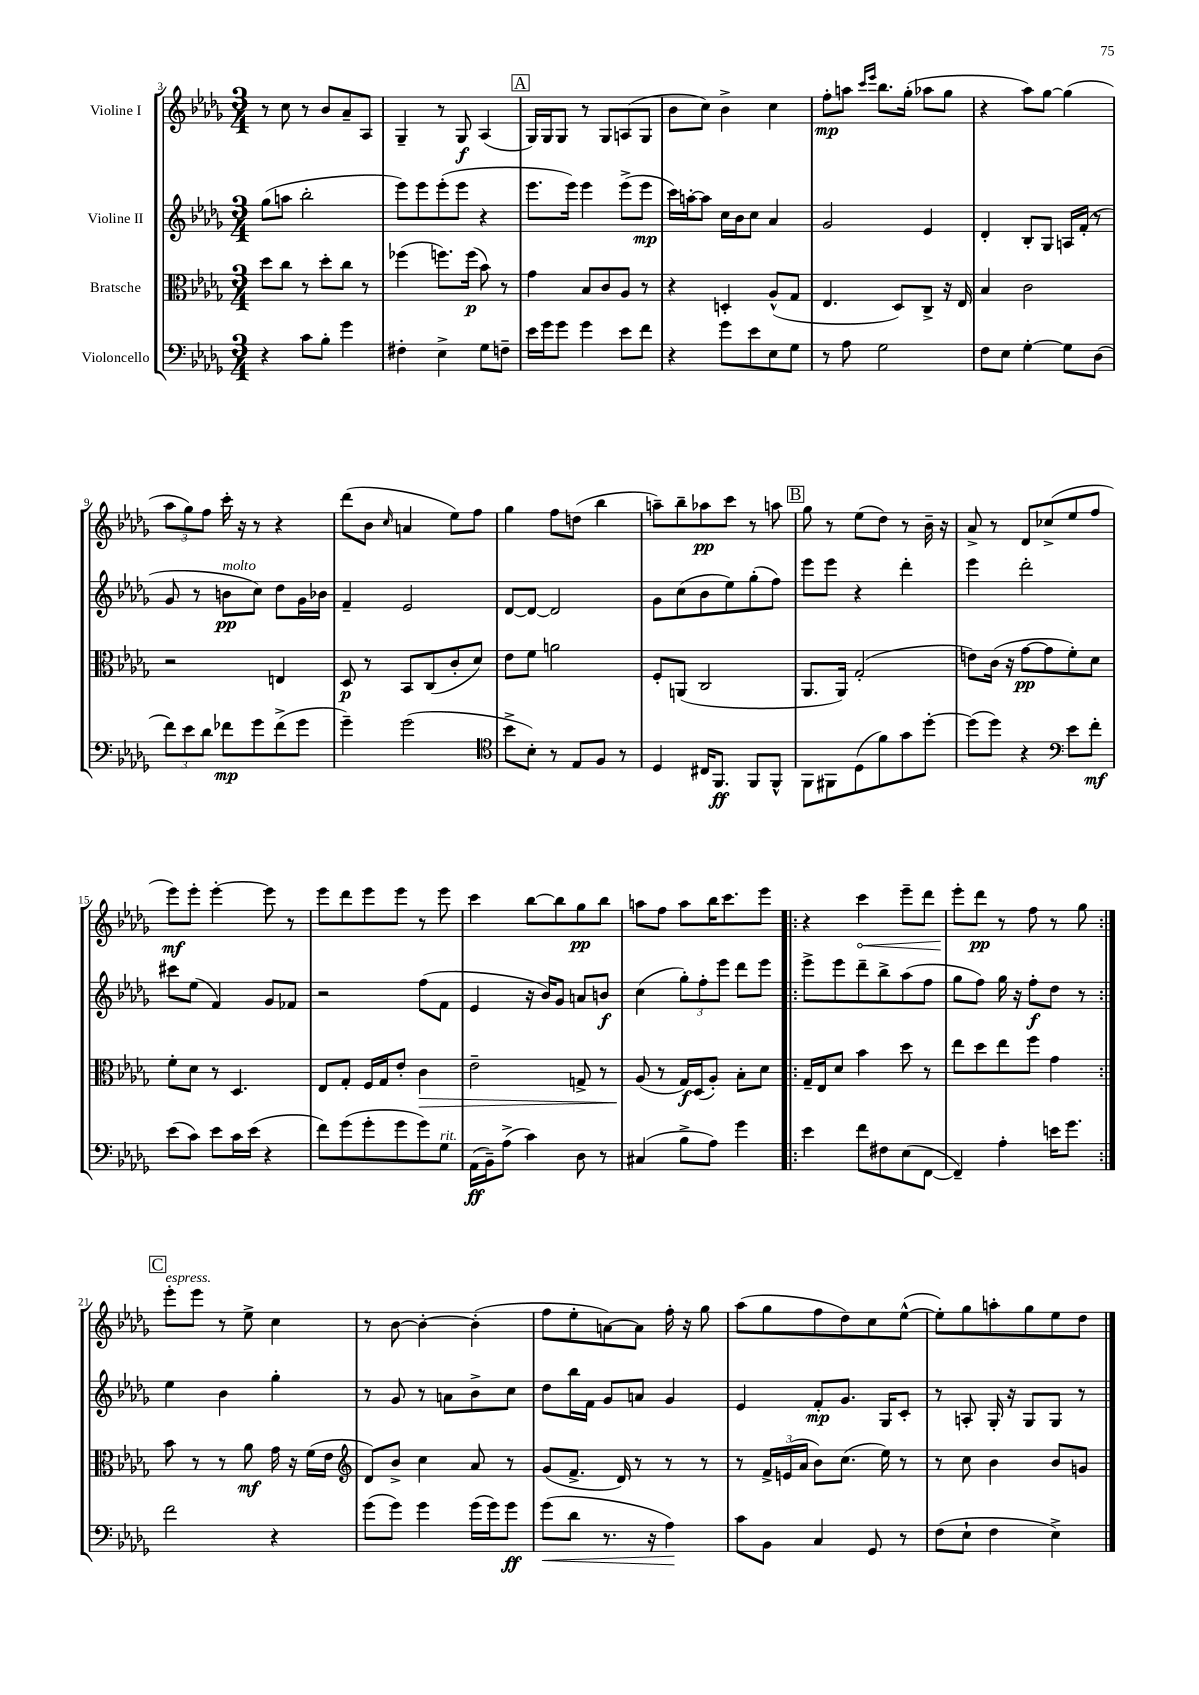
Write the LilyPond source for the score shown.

<<
\new StaffGroup <<
\new Staff = "s0" \with { instrumentName = "Violine I" } {
    \clef treble \key des \major \numericTimeSignature \time 3/4
    r8 c''8 r8 bes'8 aes'8-- aes8 |
    ges4-- r8 ges8\f aes4( |
    \mark \markup { \box "A" } ges16) ges16 ges8 r8 ges8 a8( ges8 |
    bes'8 c''8) bes'4-> c''4 |
    f''8-.\mp a''8 \grace { c'''16 ees'''16 } bes''8. ges''16-.( aes''8 ges''8 |
    r4 aes''8) ges''8~ ges''4( |
    \tuplet 3/2 { aes''8 ges''8) f''8 } c'''16-. r16 r8 r4 |
    des'''8( bes'8 \grace { c''16 } a'4 ees''8) f''8 |
    ges''4 f''8 d''8( bes''4 |
    a''8--) bes''8-- aes''8\pp c'''8 r8 a''8 |
    \mark \markup { \box "B" } ges''8 r8 ees''8( des''8) r8 bes'16-- r16 |
    aes'8-> r8 des'8 ces''8->( ees''8 f''8 |
    ees'''8\mf) ees'''8-. ees'''4~-. ees'''8 r8 |
    ees'''8 des'''8 ees'''8 ees'''8 r8 ees'''8 |
    c'''4 bes''8~ bes''8 ges''8\pp bes''8 |
    a''8 f''8 a''8 bes''16 c'''8. ees'''8 |
    \repeat volta 2 { r4 \once \override Hairpin.circled-tip = ##t c'''4\< ees'''8-- des'''8 |
    ees'''8-.\! des'''8\pp r8 f''8 r8 ges''8 | }
    \mark \markup { \box "C" } ees'''8-.^\markup { \italic "espress." } ees'''8 r8 ees''8-> c''4 |
    r8 bes'8~ bes'4~-. bes'4-.( |
    f''8 ees''8-. a'8~) a'8 f''16-. r16 ges''8 |
    aes''8( ges''8 f''8 des''8) c''8 ees''8~-^( |
    ees''8-.) ges''8 a''8-. ges''8 ees''8 des''8 \bar "|." |
}
\new Staff = "s1" \with { instrumentName = "Violine II" } {
    \clef treble \key des \major \numericTimeSignature \time 3/4
    ges''8( a''8 bes''2-. |
    ees'''8) ees'''8 ees'''8-.( ees'''8 r4 |
    \mark \markup { \box "A" } ees'''8. ees'''16) ees'''4 ees'''8->( ees'''8\mp |
    c'''16) a''16~-. a''8 c''16 bes'16 c''8 aes'4 |
    ges'2 ees'4 |
    des'4-. bes8-. ges8 a16 f'16-.( r8 |
    ges'8 r8 b'8\pp^\markup { \italic "molto" } c''8) des''8 ges'16 bes'16 |
    f'4-- ees'2 |
    des'8~ des'8~ des'2 |
    ges'8 c''8( bes'8 ees''8) ges''8-.( f''8) |
    \mark \markup { \box "B" } ees'''8 ees'''8 r4 des'''4-. |
    ees'''4 des'''2-. |
    cis'''8 ees''8( f'4) ges'8 fes'8 |
    r2 f''8( f'8 |
    ees'4 r16 bes'16) ges'8 a'8 b'8\f |
    c''4( \tuplet 3/2 { ges''8-.) f''8-. ees'''8 } des'''8 ees'''8 |
    \repeat volta 2 { ees'''8-> ees'''8 des'''8-- bes''8-> aes''8( f''8 |
    ges''8 f''8) ges''16 r16 f''8-.\f des''8 r8 | }
    \mark \markup { \box "C" } ees''4 bes'4 ges''4-. |
    r8 ges'8 r8 a'8 bes'8-> c''8 |
    des''8 bes''16 f'16 ges'8 a'8 ges'4 |
    ees'4 f'8-.\mp ges'8. ges16 c'8-. |
    r8 a8-. ges16-. r16 ges8 ges8 r8 \bar "|." |
}
\new Staff = "s2" \with { instrumentName = "Bratsche" } {
    \clef alto \key des \major \numericTimeSignature \time 3/4
    des''8 c''8 r8 des''8-. c''8 r8 |
    fes''4( f''8.) f''16\p( bes'8) r8 |
    \mark \markup { \box "A" } ges'4 bes8 c'8 aes8 r8 |
    r4 d4-. aes8-^( ges8 |
    ees4. des8) c8-> r16 ees16 |
    bes4 c'2 |
    r2 e4 |
    des8\p r8 bes,8 c8( c'8-. des'8) |
    ees'8 f'8 a'2 |
    f8-. a,8( c2 |
    \mark \markup { \box "B" } aes,8. aes,16) ges2-.( |
    e'8) c'16( r16 ges'8~\pp ges'8 f'8-.) des'8 |
    f'8-. des'8 r8 des4. |
    ees8 ges8-. f16 ges16 ees'8-. c'4\> |
    ees'2-- g8-> r8 |
    aes8\!( r8 ges16\f) des16( aes8-.) bes8-. des'8 |
    \repeat volta 2 { ges16-- ees16 des'8 bes'4 des''8 r8 |
    ees''8 des''8 ees''8 f''8 ges'4 | }
    \mark \markup { \box "C" } bes'8 r8 r8 aes'8\mf ges'16 r16 f'16( ees'16 |
    \clef treble des'8) bes'8-> c''4 aes'8 r8 |
    ges'8( f'8.-> des'16) r8 r8 r8 |
    r8 \tuplet 3/2 { f'16-> e'16( aes'16 } bes'8) c''8.( ees''16) r8 |
    r8 c''8 bes'4 bes'8 g'8 \bar "|." |
}
\new Staff = "s3" \with { instrumentName = "Violoncello" } {
    \clef bass \key des \major \numericTimeSignature \time 3/4
    r4 c'8 bes8-. ges'4 |
    fis4-. ees4-> ges8 f8-- |
    \mark \markup { \box "A" } ees'16 ges'16 ges'8 ges'4 ees'8 f'8 |
    r4 ges'8 ees'8 ees8 ges8 |
    r8 aes8 ges2 |
    f8 ees8 ges4~-. ges8 des8( |
    \tuplet 3/2 { f'8) ees'8 des'8 } fes'8\mp ges'8 fes'8->( ges'8 |
    ges'4--) ges'2( |
    \clef tenor bes'8-> bes8-.) r8 ees8 f8 r8 |
    des4 cis16 f,8.\ff f,8 f,8-^ |
    \mark \markup { \box "B" } f,8 fis,8 des8( f'8) ges'8 des''8~-. |
    des''8( des''8) r4 \clef bass ees'8 f'8-.\mf |
    ees'8( c'8) ees'8 c'16 ees'16( r4 |
    f'8) ges'8( ges'8-. ges'8 ges'8) ges8^\markup { \italic "rit." } |
    aes,16\ff( bes,16--) aes8->( c'4) des8 r8 |
    cis4( bes8-> aes8) ges'4 |
    \repeat volta 2 { ees'4 f'8 fis8 ees8( f,8~ |
    f,4--) aes4-. e'16 ges'8. | }
    \mark \markup { \box "C" } f'2 r4 |
    ges'8( ges'8) ges'4 ges'16( ges'16) ges'8\ff |
    ges'8\<( des'8 r8. r16 aes4\!) |
    c'8 bes,8 c4 ges,8 r8 |
    f8( ees8-! f4 ees4->) \bar "|." |
}
>>
>>
\layout { \context { \Score currentBarNumber = #3 } }
